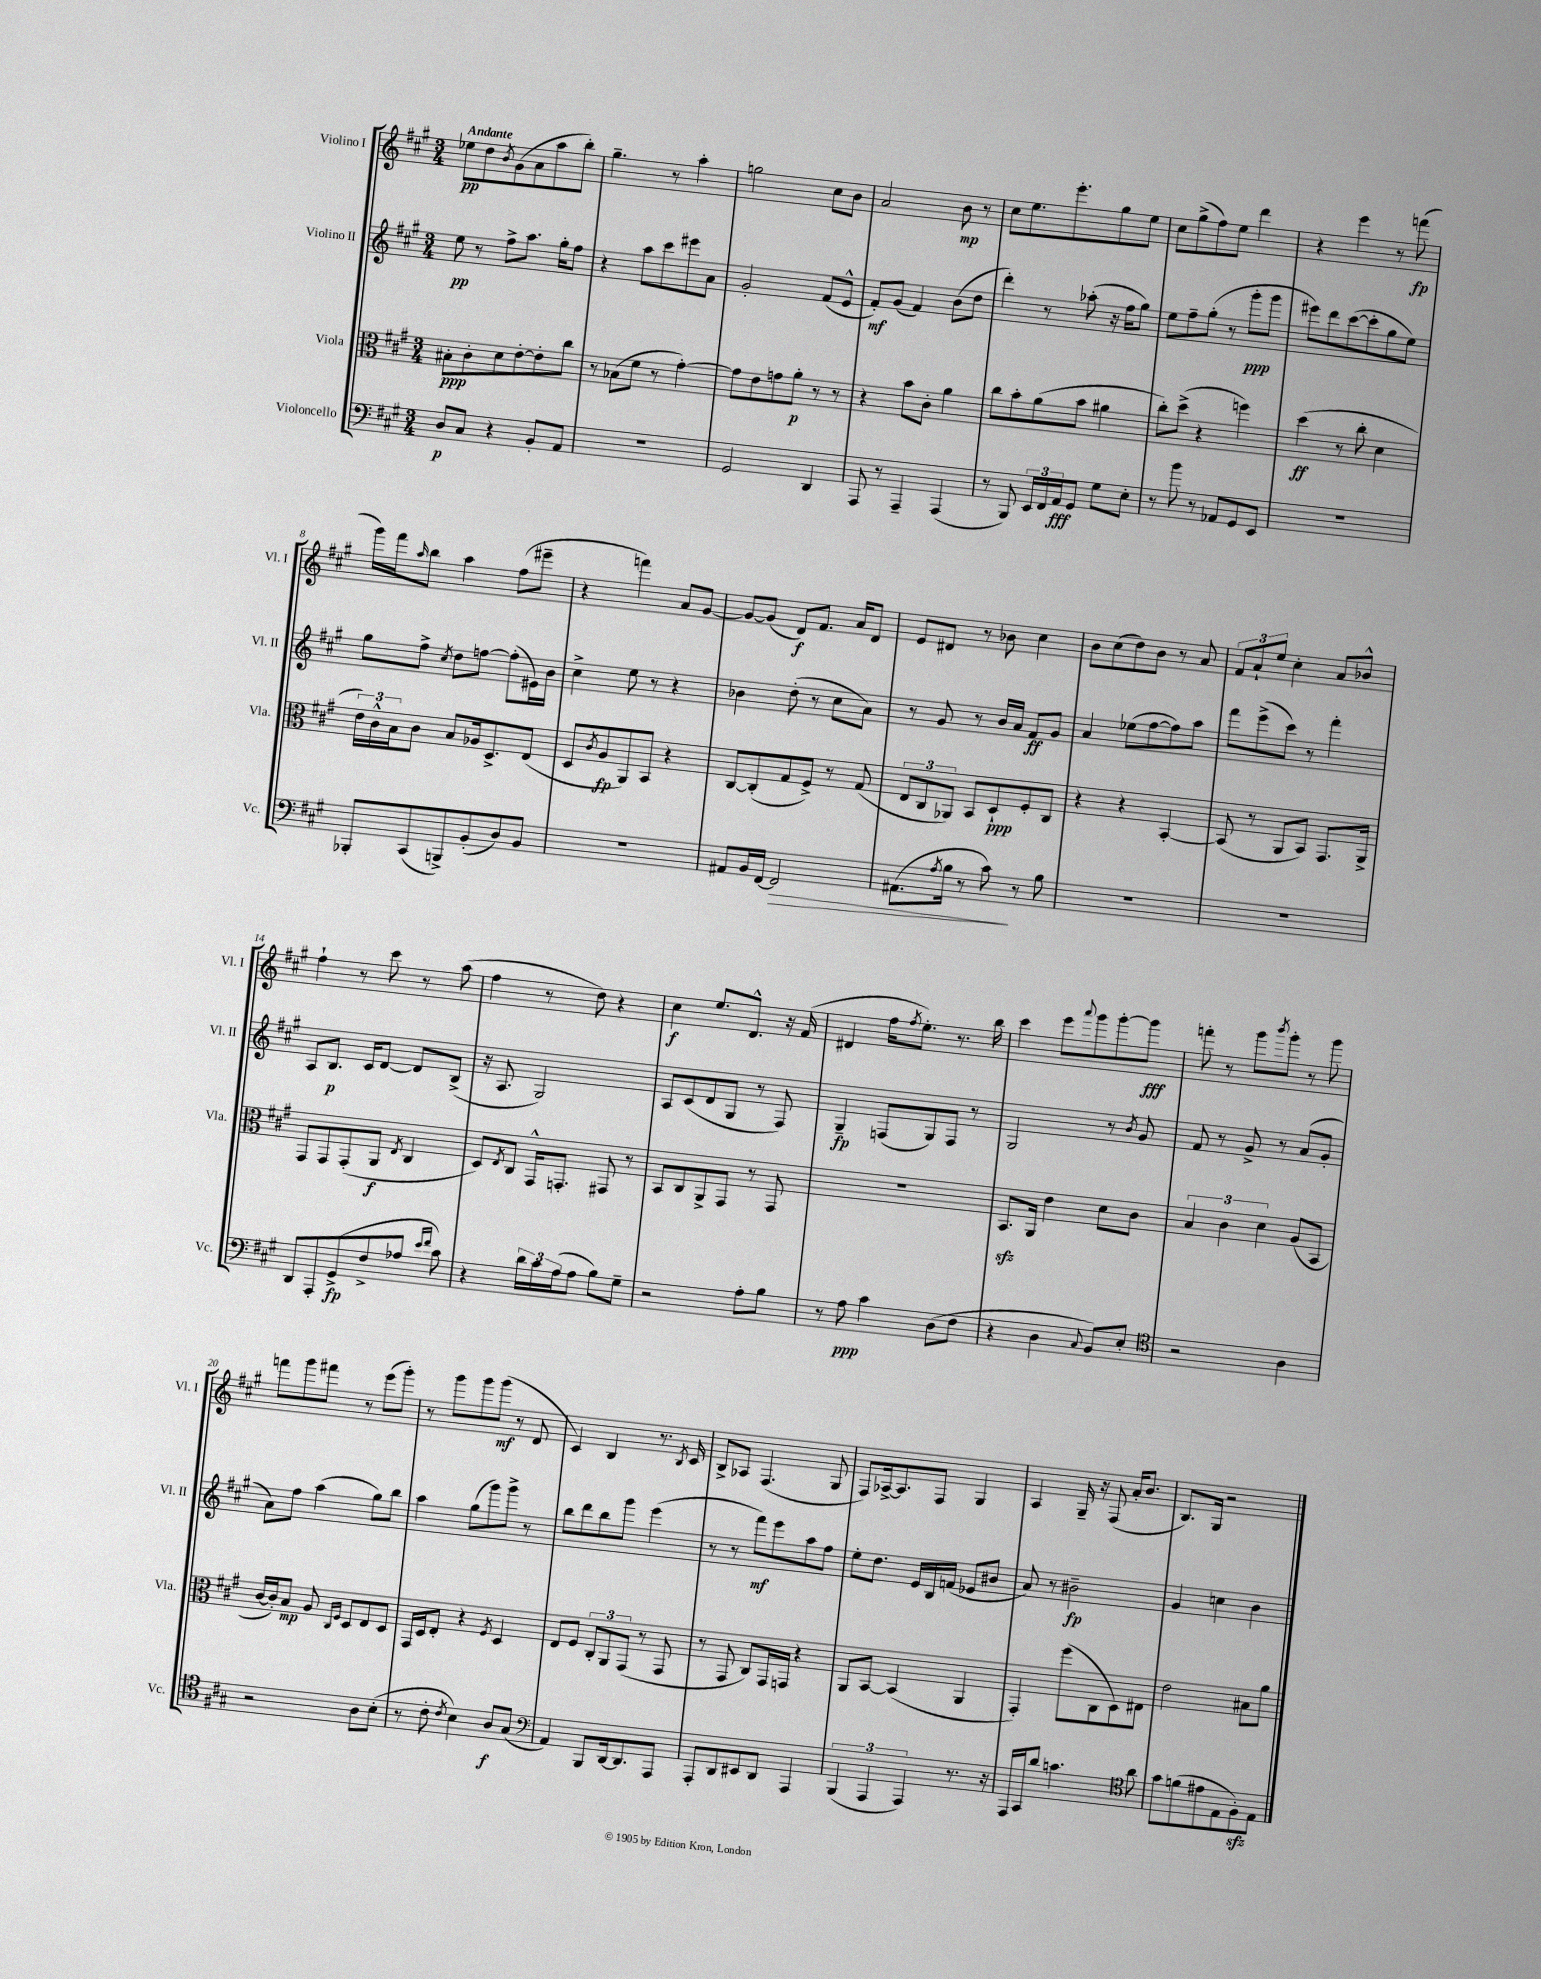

**kern	**kern	**kern	**kern
*staff4	*staff3	*staff2	*staff1
*clefF4	*clefC3	*clefG2	*clefG2
*k[f#c#g#]	*k[f#c#g#]	*k[f#c#g#]	*k[f#c#g#]
*M3/4	*M3/4	*M3/4	*M3/4
8D	8B#'	8ee	8ee-
8C#	8c#'	8r	8dd
.	.	.	8qb
4r	8d	8ff#^	(8g#
.	[8e'	8.aa	8a
8BB'	8e']	.	8aa
.	.	16gg#'	.
8AA	8cc#	8ff#	8bb')
=	=	=	=
2.r	8r	4r	4.gg#~
.	(8B-	.	.
.	8f#	8aa	.
.	8r	8ccc#	8r
.	[4g#')	8eee#	4aa'
.	.	8a	.
=	=	=	=
2GG#	8g#]	2g#'	2gg
.	8e	.	.
.	8g	.	.
.	8a'	.	.
4DD	8r	(8f#	8cc#
.	8r	8e^^	8b
=	=	=	=
8AAA	4r	8f#')	2a
8r	.	(8g#	.
4AAA~	8b	4f#)	.
.	8c#'	.	.
(4AAA	4a	(8b	8b
.	.	8dd	8r
=	=	=	=
8r	8cc#	4ddd')	8cc#
8BBB)	8b'	.	8.ee
24EE	(8a	8r	.
24FF#	.	.	.
.	.	.	8.eee'
24AA	.	.	.
8GG#	8b	(8aa-'	.
8G#	4a#	16r	8gg#
.	.	16ff#	.
8E'	.	8gg#)	8ee
=	=	=	=
8r	8cc#')	8ee	8cc#
8b	(8dd^	8ff#~	(8gg#^
8r	4r	(8gg#'	8ff#)
8AA-	.	8r	8ee
8GG#	4ff)	8ggg#'	4ddd
8EE	.	8ggg#	.
=	=	=	=
2.r	(4dd	8eee#)	4r
.	.	8ddd	.
.	8r	([8ccc#	4eee
.	8cc#'	8ccc#']	.
.	4d	8gg#	8r
.	.	8ee)	(8fff
=	=	=	=
8BBB-'	24e)	8gg#	16ggg#)
.	24c#^^	.	.
.	.	.	16fff#
.	24B	.	.
.	.	.	16qqaa
(8CC#	8c#	8ff#^	8bb
.	.	8qcc#	.
8BBB^)	8B	8dd	4aa
(8BB'	16A-	[8ff	.
.	8.D^	.	.
8D)	.	(8ff']	(8ff#
8BB	(8E	16e#)	8eee#~
.	.	16b	.
=	=	=	=
2.r	8D	4cc#^	4r
.	8qc#	.	.
.	8A	.	.
.	8AA)	8ee	4fff)
.	8BB	8r	.
.	4r	4r	8a
.	.	.	[8g#
=	=	=	=
8AA#	[8C#	4b-	8g#_
16BB	(8C#']	.	(8g#]
[16FF#	.	.	.
2FF#]	8G#	(8dd'	8d)
.	8F#^)	8r	8.f#
.	8r	8cc#	.
.	.	.	16a
.	(8G#	8a)	8d
=	=	=	=
(8.AA#	12E	8r	8e
.	12C#	.	.
.	.	8g#	8d#
.	12AA-)	.	.
8qA	.	.	.
16B	.	.	.
8r	8BB	8r	8r
8c#)	8D`	16b	8b-
.	.	16a	.
8r	8F#'	8f#	4cc#
8B	8C#	8g#	.
=	=	=	=
2.r	4r	4a	8b
.	.	.	(8cc#
.	4r	(8ee-	8dd)
.	.	[8ff#	8b
.	[4BB'	8ff#])	8r
.	.	8aa	8a
=	=	=	=
2.r	(8BB]	8fff#	12f#
.	.	.	12a`
.	8r	(8eee^	.
.	.	.	12ee
.	8AA	8ccc#)	4cc#'
.	8BB)	8r	.
.	8.GG#	4fff#'	8a
.	.	.	8b-^^
.	16AA^	.	.
=	=	=	=
8DD	8GG#	8A	4ff#`
8AAA'	8GG#	8.B	.
(8GG#^	(8GG#'	.	8r
.	.	16c#	.
8F#^	8AA	[8d	8ccc#
.	8qE	.	.
8A-	4C#	8d]	8r
16qqe	.	.	.
16qqf#	.	.	.
8c#)	.	(8B^	(8aa
=	=	=	=
4r	8D)	16r	4ff#
.	.	8.A	.
.	8qE	.	.
.	8C#	.	.
24d	16GG#^^	2G#)	8r
24c#	.	.	.
.	8.GG'	.	.
(24A	.	.	.
8A	.	.	8dd)
8B)	8GG#	.	4r
8G#~	8r	.	.
=	=	=	=
2r	8BB	8A	4cc#
.	8C#	(8c#	.
.	8AA^	8d	8.ee
.	8GG#	8G#	.
.	.	.	8.d^^
8A'	8r	8r	.
8B	8GG#	8F#)	16r
.	.	.	(16f#
=	=	=	=
8r	2.r	4G#~	4d#
8A	.	.	.
4c#	.	(8F	16ff#
.	.	.	8qff#
.	.	.	8.ee')
.	.	8G#)	.
(8D	.	8F	8.r
8F#	.	8r	.
.	.	.	16bb
=	=	=	=
4r	8.BB	2G#	4ccc#
.	16AA	.	.
4D	4e	.	8eee
.	.	.	8qqaaa
.	.	.	8ggg#
8qqC#	.	.	.
8BB)	8d	8r	[8ggg#'
.	.	8qb	.
8E'	8c#	8g#	8ggg#]
=	=	=	=
*clefC4	*	*	*
2r	6B	8f#	8fff'
.	.	8r	8r
.	6c#	.	.
.	.	8g#^	8ggg#
.	6d	.	.
.	.	.	8qbbb
.	.	8r	8ggg#'
4A	(8A	(8a	8r
.	8BB	8g#'	8ggg#
=	=	=	=
2r	[16c#	8a)	8fff
.	16c#'])	.	.
.	8B	8ff#	8ggg#
.	8A	(4aa	8fff#
.	16qqC#	.	.
.	16qqF#	.	.
.	8D	.	8r
8A	8E	8gg#)	(8eee
(8B'	8D	8bb	8ggg#')
=	=	=	=
8r	16GG#	4aa	8r
.	16D	.	.
8c#'	8E'	.	8ggg#
8qc#	.	.	.
4B)	4r	(8gg#	8ggg#
.	.	8ggg#)	(8ggg#
.	8qF#	.	.
8A	4D	8ggg#^	8r
(8G#	.	8r	8d
=	=	=	=
*clefF4	*	*	*
4AA)	8E	8bb	4c#)
.	8F#	8ddd	.
8BBB	12C#'	8bb	4B
.	12AA	.	.
[16DD	.	8ggg#	.
.	(12GG#	.	.
8.DD]	.	.	.
.	8r	(4eee	8.r
8AAA	8GG#	.	.
.	.	.	8qB
.	.	.	16c#
=	=	=	=
8AAA'	8r	8r	8B^
8DD	8GG#	8r	8A-
8EE#	8C#)	8fff#)	(4.F#
8DD	16GG#	8eee	.
.	16GG	.	.
4AAA	4r	8aa	.
.	.	8ff#	8G#
=	=	=	=
(6BBB	8AA	8ee'	8F#)
.	[8BB	8.dd	[16A-^
6AAA	.	.	.
.	.	.	8.A-]
.	(4BB]	.	.
.	.	16e	.
6AAA)	.	.	.
.	.	16B	8F#
.	.	(16f	.
8.r	4AA	8e-	4G#
.	.	8b#	.
16r	.	.	.
=	=	=	=
16AAA	4GG#')	8a)	4A
16CC#	.	.	.
8d	.	8r	.
4.c	(8ff#	2b#~	16G#~
.	.	.	16r
.	8C#	.	(8F#
.	8D)	.	16a'
.	.	.	8.b
*clefC4	*	*	*
8a	8E#	.	.
=	=	=	=
8g#	2e	4g#	8.B)
(8f	.	.	.
.	.	.	16G#
8e#	.	4cc	2r
8E	.	.	.
8F#')	8B#	4b	.
8E	8a	.	.
==	==	==	==
*-	*-	*-	*-
